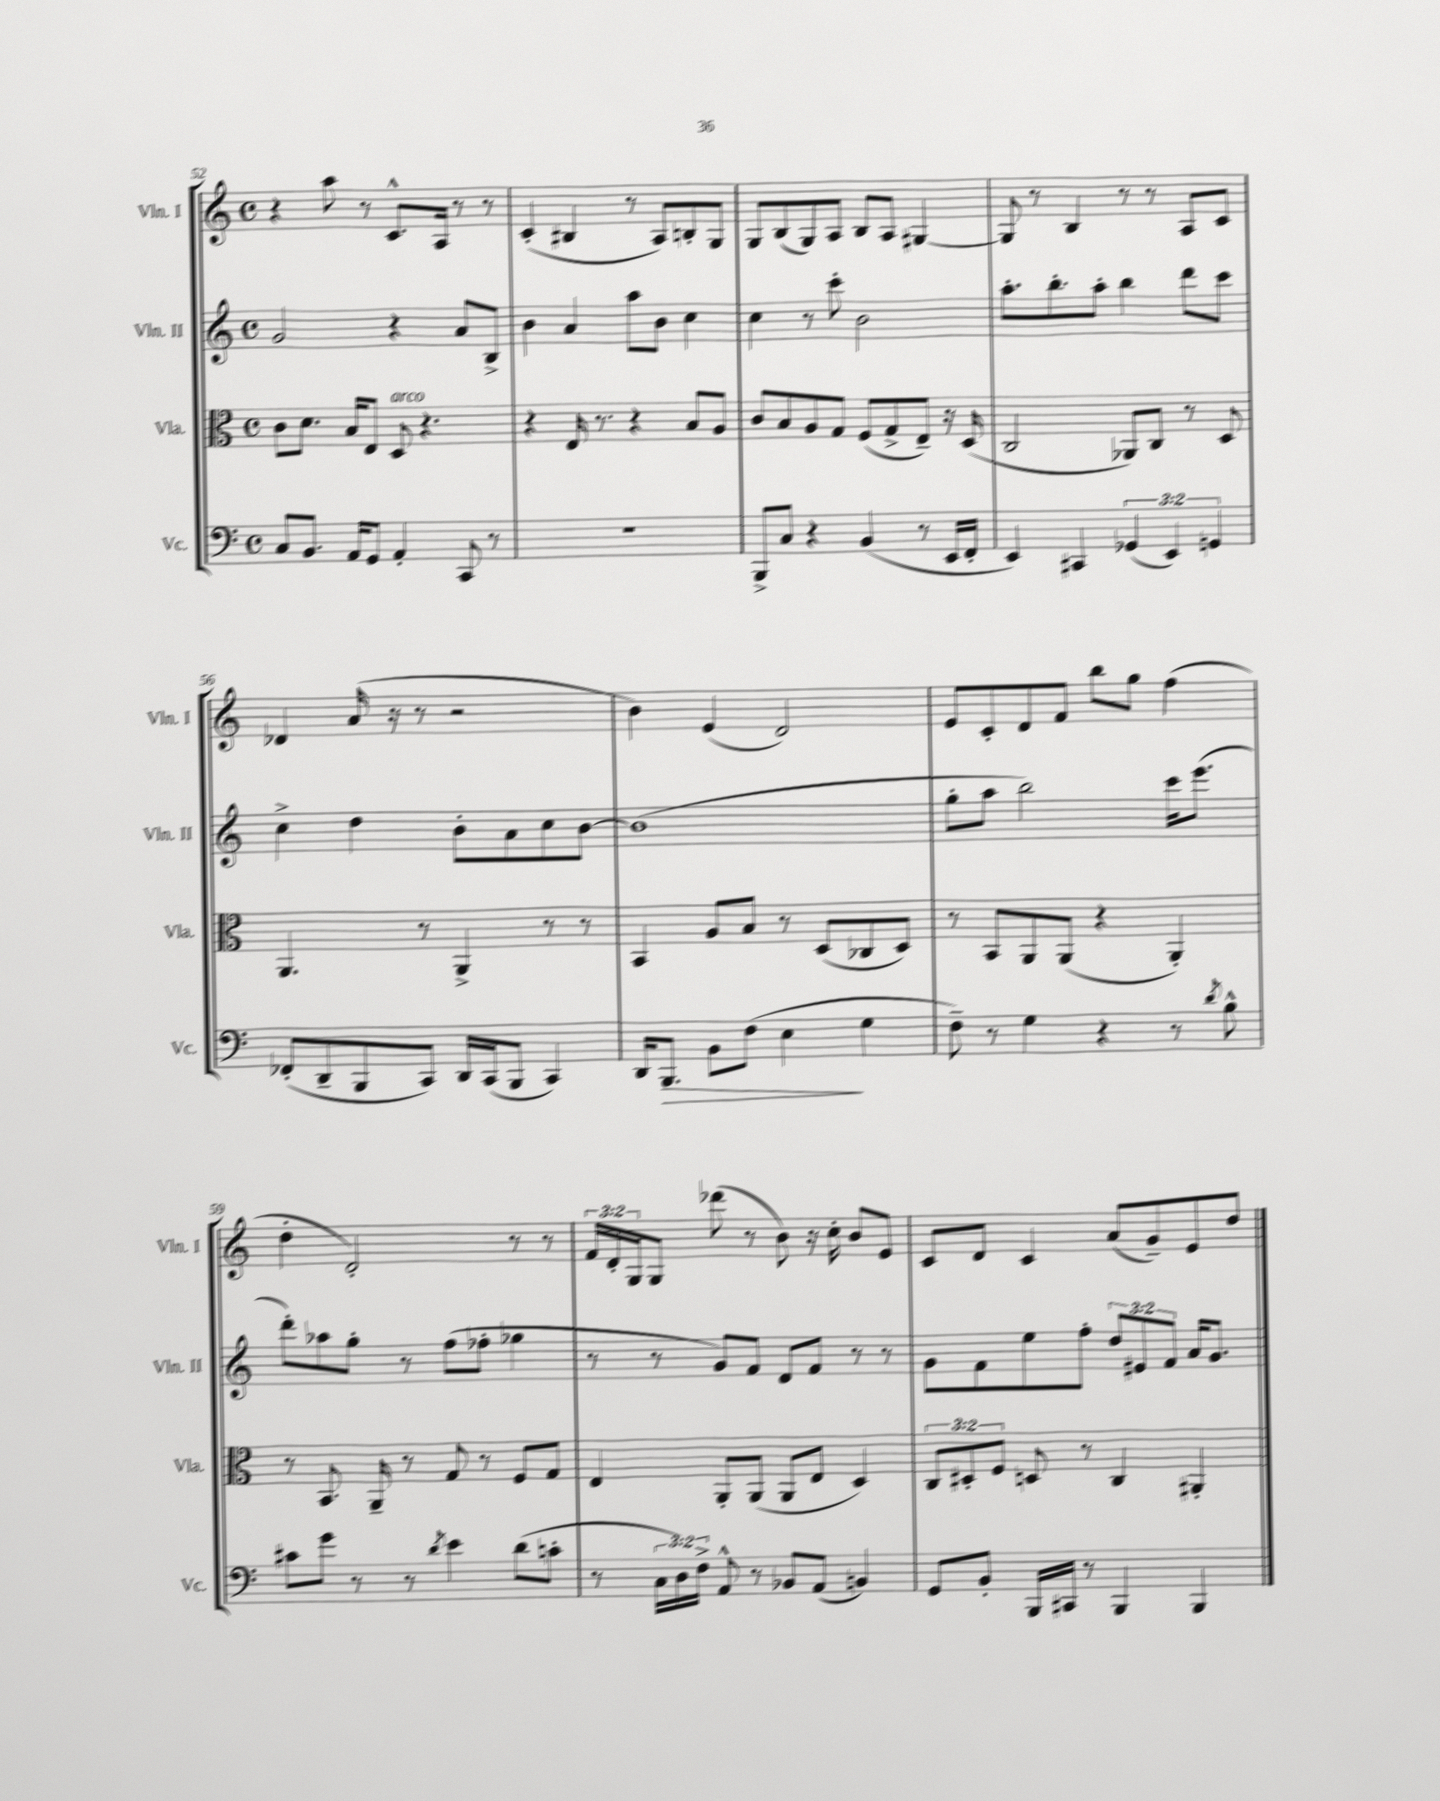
<<
\new StaffGroup <<
\new Staff = "s0" \with { instrumentName = "Vln. I" shortInstrumentName = "Vln. I" } {
    \clef treble \key c \major \defaultTimeSignature \time 4/4 \override Staff.TupletNumber.text = #tuplet-number::calc-fraction-text
    r4 a''8 r8 c'8.-^ a16 r8 r8 |
    c'4-.( bis4 r8 a8) b8-. g8 |
    g8 b8( g8) a8 b8 a8 gis4~ |
    gis8 r8 b4 r8 r8 a8 c'8 |
    des'4 a'16( r16 r8 r2 |
    b'4) e'4( d'2) |
    e'8 c'8-. d'8 f'8 b''8 g''8 f''4( |
    d''4-. d'2-.) r8 r8 |
    \tuplet 3/2 { f'16 d'16-. g16 } g8 des'''8( r8 b'8) r16 c''16-. b'8 e'8 |
    c'8 d'8 c'4 a'8( g'8--) e'8 d''8 \bar "|." |
}
\new Staff = "s1" \with { instrumentName = "Vln. II" shortInstrumentName = "Vln. II" } {
    \clef treble \key c \major \defaultTimeSignature \time 4/4 \override Staff.TupletNumber.text = #tuplet-number::calc-fraction-text
    g'2 r4 a'8 b8-> |
    b'4 a'4 a''8 b'8 c''4 |
    c''4 r8 c'''8-. b'2 |
    a''8.-. b''8.-. a''8-. b''4 d'''8 c'''8 |
    c''4-> d''4 b'8-. a'8 c''8 b'8~ |
    b'1( |
    g''8-. a''8 b''2) c'''16 e'''8.( |
    d'''8-.) aes''8 g''8-. r8 f''8( fes''8-. ges''4 |
    r8 r8 g'8) f'8 d'8 f'8 r8 r8 |
    g'8 f'8 e''8 f''8-. \tuplet 3/2 { d''8 eis'8 f'8 } a'16 g'8. \bar "|." |
}
\new Staff = "s2" \with { instrumentName = "Vla." shortInstrumentName = "Vla." } {
    \clef alto \key c \major \defaultTimeSignature \time 4/4 \override Staff.TupletNumber.text = #tuplet-number::calc-fraction-text
    c'8 d'8. b16 e8 d8^\markup { \italic "arco" } r4. |
    r4 e16 r8. r4 b8 a8 |
    c'8 b8 a8 g8 f8( g8-> e8--) r16 d16( |
    c2 aes,8) c8 r8 d8 |
    a,4. r8 a,4-> r8 r8 |
    b,4 a8 b8 r8 d8( ces8 d8) |
    r8 b,8 a,8 a,8( r4 a,4-.) |
    r8 b,8. a,16-- r8 g8 r8 f8 g8 |
    e4 a,8-. a,8( a,8 e8 d4) |
    \tuplet 3/2 { c8 dis8-. f8 } d8 r8 c4 ais,4-. \bar "|." |
}
\new Staff = "s3" \with { instrumentName = "Vc." shortInstrumentName = "Vc." } {
    \clef bass \key c \major \defaultTimeSignature \time 4/4 \override Staff.TupletNumber.text = #tuplet-number::calc-fraction-text
    c8 b,8. a,16 g,8 a,4-. c,8 r8 |
    R1 |
    b,,8-> c8 r4 b,4( r8 e,16 f,16-. |
    e,4) cis,4 \tuplet 3/2 { ges,4( e,4) g,4 } |
    fes,8-.( d,8-- b,,8 c,8) d,16 c,16( b,,8 c,4) |
    d,16 b,,8.\> b,8 f8( e4\! g4 |
    f8--) r8 g4 r4 r8 \acciaccatura { d'8 } b8-^ |
    cis'8 g'8 r8 r8 \acciaccatura { d'8 } e'4 d'8( c'8-. |
    r8 \tuplet 3/2 { c16 d16) f16-> } a,8-^ r8 bes,8 a,8( b,4) |
    g,8 b,8-. b,,16 cis,16 r8 b,,4 b,,4 \bar "|." |
}
>>
>>
\layout { \context { \Score currentBarNumber = #52 } }
